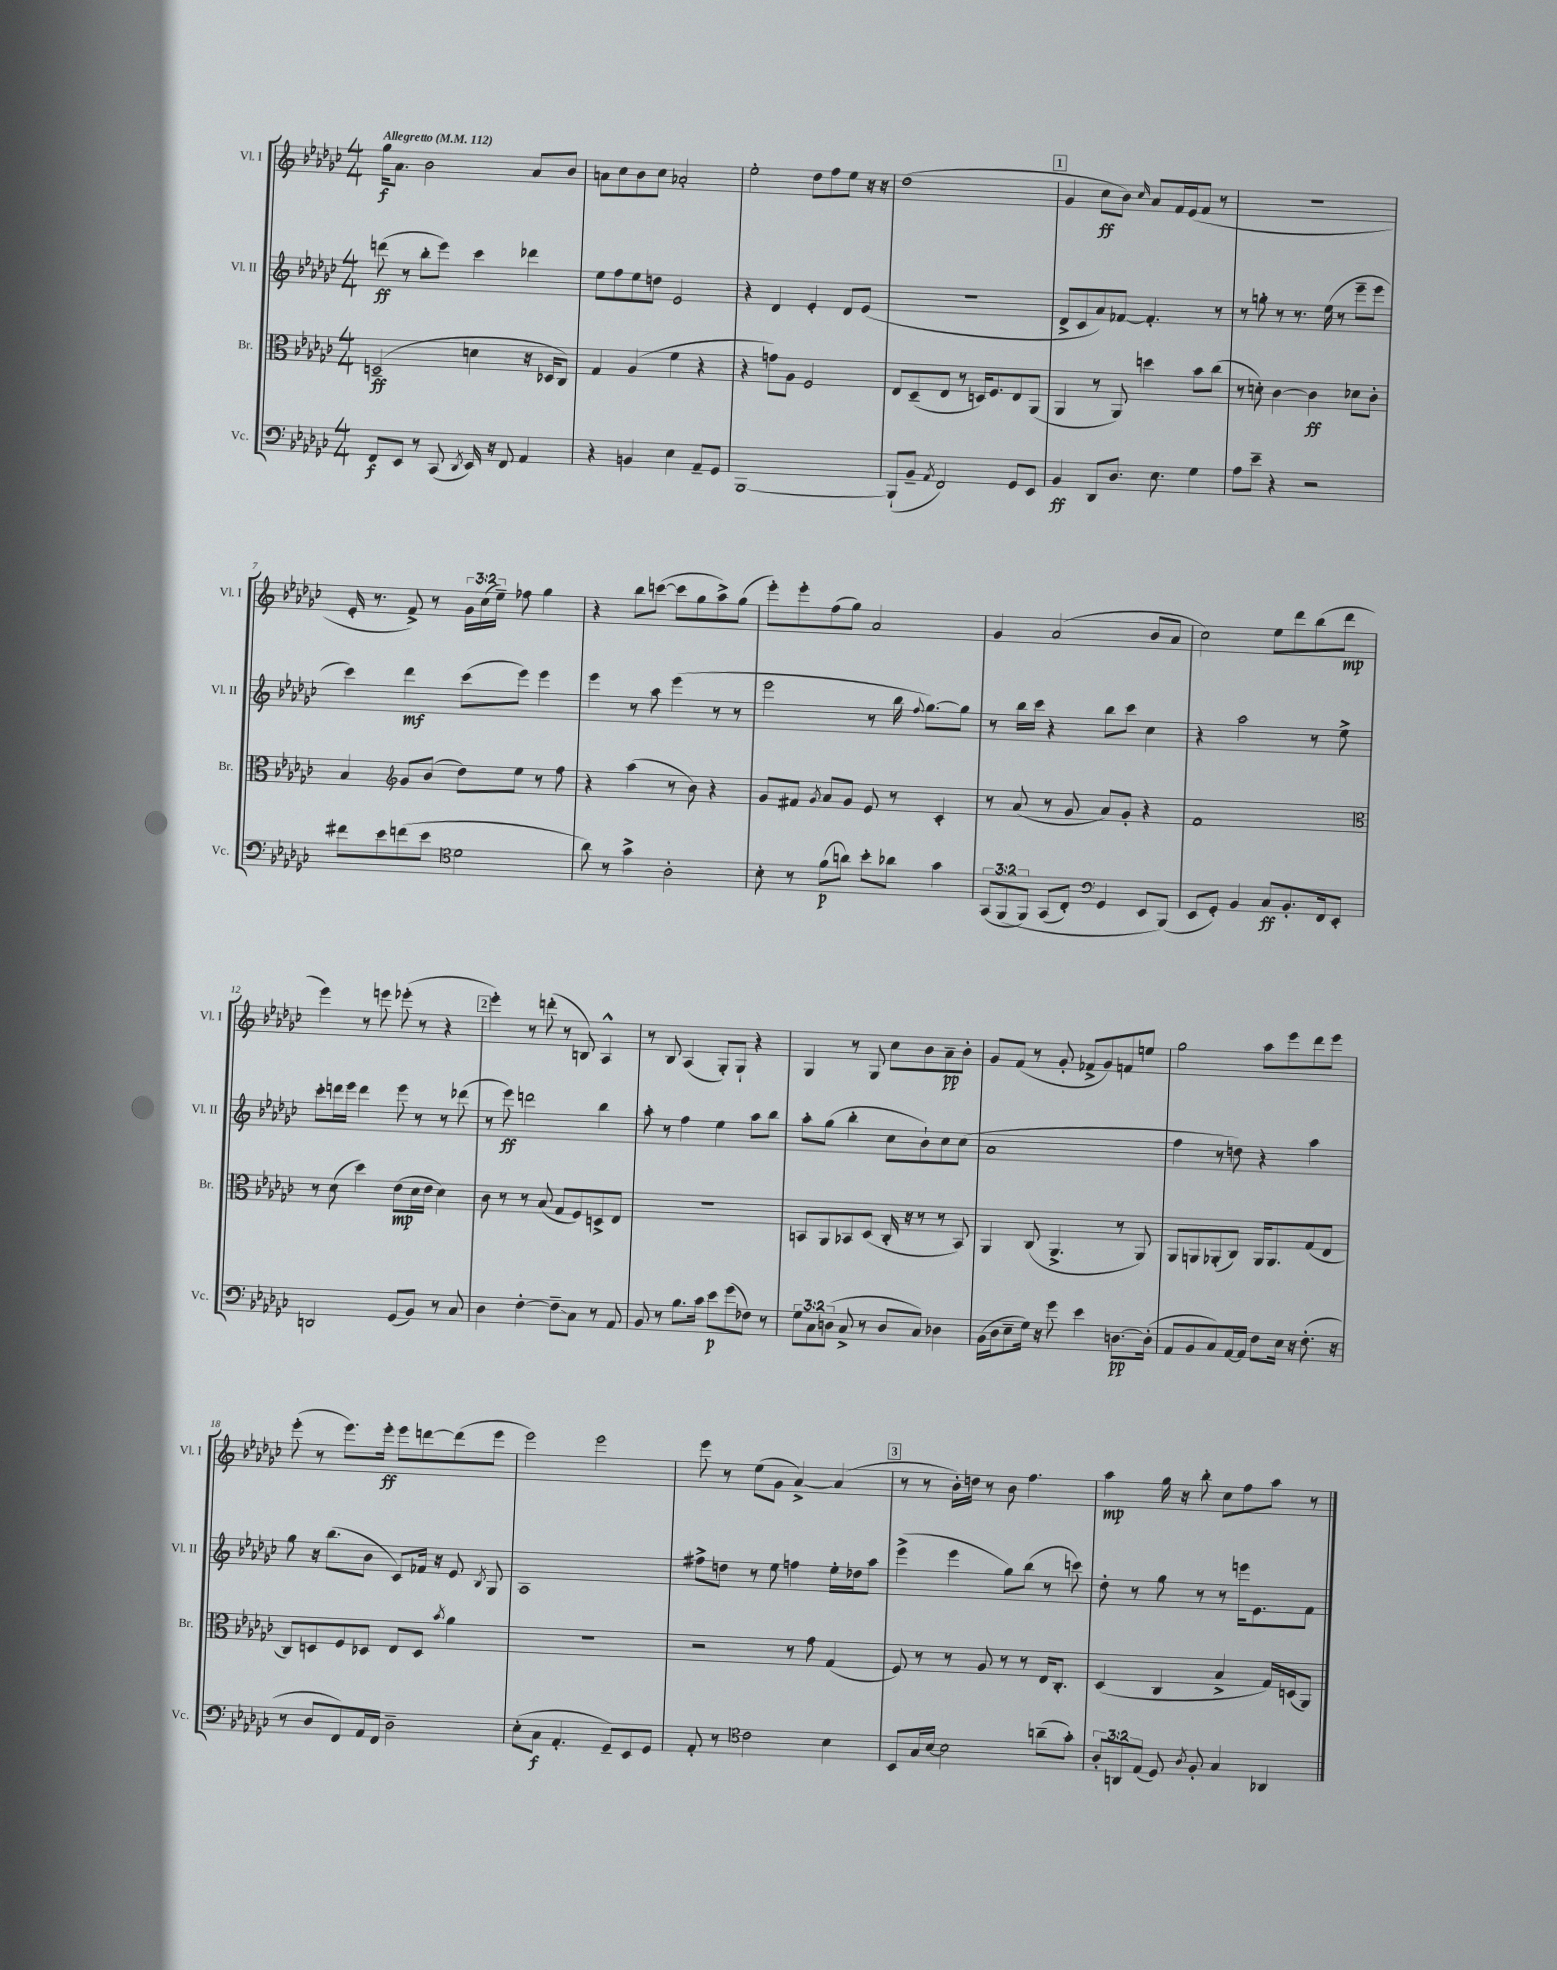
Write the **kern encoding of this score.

**kern	**kern	**kern	**kern
*staff4	*staff3	*staff2	*staff1
*clefF4	*clefC3	*clefG2	*clefG2
*k[b-e-a-d-g-c-]	*k[b-e-a-d-g-c-]	*k[b-e-a-d-g-c-]	*k[b-e-a-d-g-c-]
*M4/4	*M4/4	*M4/4	*M4/4
*MM112	*MM112	*MM112	*MM112
8FF	(2D~	(8ddd	16gg-
.	.	.	8.a-
8EE-	.	8r	.
8r	.	8bb-'	2b-
(8CC-	.	8eee-)	.
8qDD-	.	.	.
16EE-)	4d	4ccc-	.
16r	.	.	.
8FF	.	.	.
4AA-	16r	4ddd-	8a-
.	16D-	.	.
.	8C-)	.	8b-
=	=	=	=
4r	4G-	8ee-	8a
.	.	8ff	8cc-
4BB	(4A-	8ee-	8b-
.	.	8dd	8cc-
4E-	4f	2e-	2a-'
8AA-~	4r	.	.
8GG-	.	.	.
=	=	=	=
[1BBB-	4r	4r	2ee-'
.	8g)	4d-	.
.	8A-	.	.
.	2F	4e-'	8dd-
.	.	.	8ff
.	.	8d-	8ee-
.	.	(8e-	16r
.	.	.	16r
=	=	=	=
(8BBB-`]	8E-	1r	(1dd-
8BB-~	(8D-~	.	.
8qAA-	.	.	.
2FF)	8E-	.	.
.	8r	.	.
.	16D)	.	.
.	8.F	.	.
8GG-	8E-	.	.
8EE-	(8AA-	.	.
=	=	=	=
4BB-	4AA-	8d-^	4g-
.	.	8c-	.
8DD-	8r	8a-)	8cc-
8.D-	8AA-)	[8f-	8b-)
.	.	.	16qqcc-
.	4dd	4.f-']	8a-
8.E-	.	.	.
.	.	.	16f
.	.	.	(16e-
4G-	8b-	.	8f
.	(8cc-	8r	8r
=	=	=	=
8A-	8r	8r	1r
8e-~	8d')	8gg'	.
4r	[4c-	8r	.
.	.	8.r	.
2r	4c-]	.	.
.	.	(16ee-	.
.	.	8r	.
.	8d-	8eee-~	.
.	8c-'	8eee-	.
=	=	=	=
8f#	4B-	4ccc-)	16e-'
.	.	.	8.r
8e-	.	.	.
*	*clefG2	*	*
(8f	8g-	4ddd-	8f^)
8e-	(8b-	.	8r
*clefC4	*	*	*
2d-	8dd-)	(8ccc-	24g-
.	.	.	(24cc-
.	.	.	24ee-~)
.	8ee-	8eee-)	8ff-
.	8r	4eee-	4gg-
.	8ff	.	.
=	=	=	=
8a-)	4r	4eee-	4r
8r	.	.	.
4g-^	(4aa-	8r	8bb-
.	.	8aa-	([8ccc
2A-'	8r	(4eee-	8ccc]
.	8b-)	.	8gg-
.	4r	8r	8aa-^)
.	.	8r	(8gg-
=	=	=	=
8B-'	8g-	2eee-	8eee-')
8r	8f#	.	8eee-'
.	8qg-	.	.
(8f	8a-	.	(8ff
8a)	8g-	.	8gg-)
8b-'	8e-	8r	2a-
8a-	8r	16bb-	.
.	.	8qqff	.
.	.	[8.gg-)	.
4g-	4c-'	.	.
.	.	8gg-]	.
=	=	=	=
(12GG-	8r	8r	4g-
&(12FF	.	.	.
.	(8a-	16bb-	.
12FF)	.	.	.
.	.	16ccc-	.
(8GG-	8r	4r	(2a-
8C-')	8g-	.	.
*clefF4	*	*	*
4GG-	8a-)	8bb-	.
.	8g-'	8ccc-	.
8EE-	4r	4cc-	8b-
(8BBB-&)	.	.	8a-
=	=	=	=
8EE-	1f	4r	2cc-)
8GG-')	.	.	.
4BB-	.	2aa-	.
8C-	.	.	8ee-
8.BB-'	.	.	8ddd-
.	.	8r	(8bb-
16FF	.	.	.
8EE-'	.	8ee-^	8ddd-
=	=	=	=
*	*clefC3	*	*
2DD	8r	8ccc-'	4eee-)
.	(8d-	16ddd	.
.	.	16eee-	.
.	4dd-)	4ddd	8r
.	.	.	8eee
(8GG-	(8e-	8eee-	(8eee-'
8BB-)	16d-	8r	8r
.	16e-	.	.
8r	4d-)	8r	4r
8C-	.	(8ddd-	.
=	=	=	=
4D-	8c-	8r	4eee-')
.	8r	8eee-)	.
[4F'	8r	2ddd	8r
.	(8B-	.	(8ddd'
8F~]	8G-	.	8r
8C-	8F)	.	8B)
8r	8D^	4bb-	4A-^^
8AA-	8E-	.	.
=	=	=	=
8BB-	1r	8aa-'	8r
8r	.	8r	8B-
8.B-	.	4ff	(4A-
16c-	.	.	.
8e-	.	4ee-	8G-')
(8g-	.	.	8G-`
8F-)	.	8aa-	4r
8r	.	8bb-	.
=	=	=	=
12G-	8BB	8aa-'	4G-
12C-	.	.	.
.	8AA-	(8gg-	.
(12D	.	.	.
8C-^	8BB-	4bb-'	8r
8r	(8D-	.	8G-
8D	16C-'	8cc-	8cc-
.	16r	.	.
8C-)	8r	8b-`)	8b-
4D-	8r	8cc-	8a-~
.	8BB-)	(8cc-	8b-'
=	=	=	=
(16BB-	4AA-	1a-	8g-
16D-	.	.	.
8E-~	.	.	(8f
16G-)	(8C-	.	8r
16r	.	.	.
8g-	4.AA-^	.	8g-'
4e-	.	.	8f-^
.	.	.	8g-)
[8.D	8r	.	8f
.	8AA-)	.	8ee
(16D']	.	.	.
=	=	=	=
8AA-	8AA-	4ff	2gg-
8BB-	8AA	.	.
8C-)	(8AA-'	8r	.
[16AA-	8C-)	8dd)	.
16AA-]	.	.	.
8F	16AA-	4r	8aa-
.	8.AA-	.	.
16E-	.	.	8eee-
16r	.	.	.
(8.F'	(8G-	4aa-	8ddd-
.	8E-	.	8eee-
16r	.	.	.
=	=	=	=
8r	8C-)	8gg-	(8eee-'
8D-	8D	16r	8r
.	.	(8.bb-	.
8FF)	8F	.	8.eee-)
16AA-	8D-	8b-	.
16FF	.	.	16eee-'
2D-~	8E-	8c-)	8eee-
.	8D-	16f-	[8ddd
.	.	16r	.
.	8qb-	.	.
.	4a-	8e-	(8ddd]
.	.	8qB-	.
.	.	8G-	8eee-
=	=	=	=
(8E-'	1r	1A-	2eee-)
8C-	.	.	.
4.AA-'	.	.	.
.	.	.	2eee-
8GG-~)	.	.	.
8EE-	.	.	.
8GG-	.	.	.
=	=	=	=
8AA-'	2r	8ff#^	8eee-
8r	.	8dd	8r
*clefC4	*	*	*
2c-	.	8r	(8ee-
.	.	8ee-	8g-
.	8r	4ff	[4a-^)
.	8g-	.	.
4B-	(4G-	16ee-'	(4a-]
.	.	16dd-	.
.	.	8aa-	.
=	=	=	=
8BB-	8F)	(4eee-^	8r
16G-	8r	.	8r
[16B-	.	.	.
2B-]	8r	4eee-	16b-')
.	.	.	16dd
.	8A-	.	8r
.	8r	8gg-)	8b-
.	8r	(8bb-	4.ff
(8a~	16E-	8r	.
.	8.C-'	.	.
8g-')	.	8ccc)	.
=	=	=	=
12A-'	(4D-	8dd-'	4aa-
12AA	.	.	.
.	.	8r	.
(12E-	.	.	.
8D-)	4C-	8gg-	16gg-
.	.	.	16r
8qA-	.	.	.
8F'	.	8r	8bb-'
4G-	4B-^	8r	8cc-
.	.	16eee	8ff
.	.	8.e-	.
4AA-	16G-)	.	8aa-
.	(16D	.	.
.	8AA-)	8f	8r
==	==	==	==
*-	*-	*-	*-
